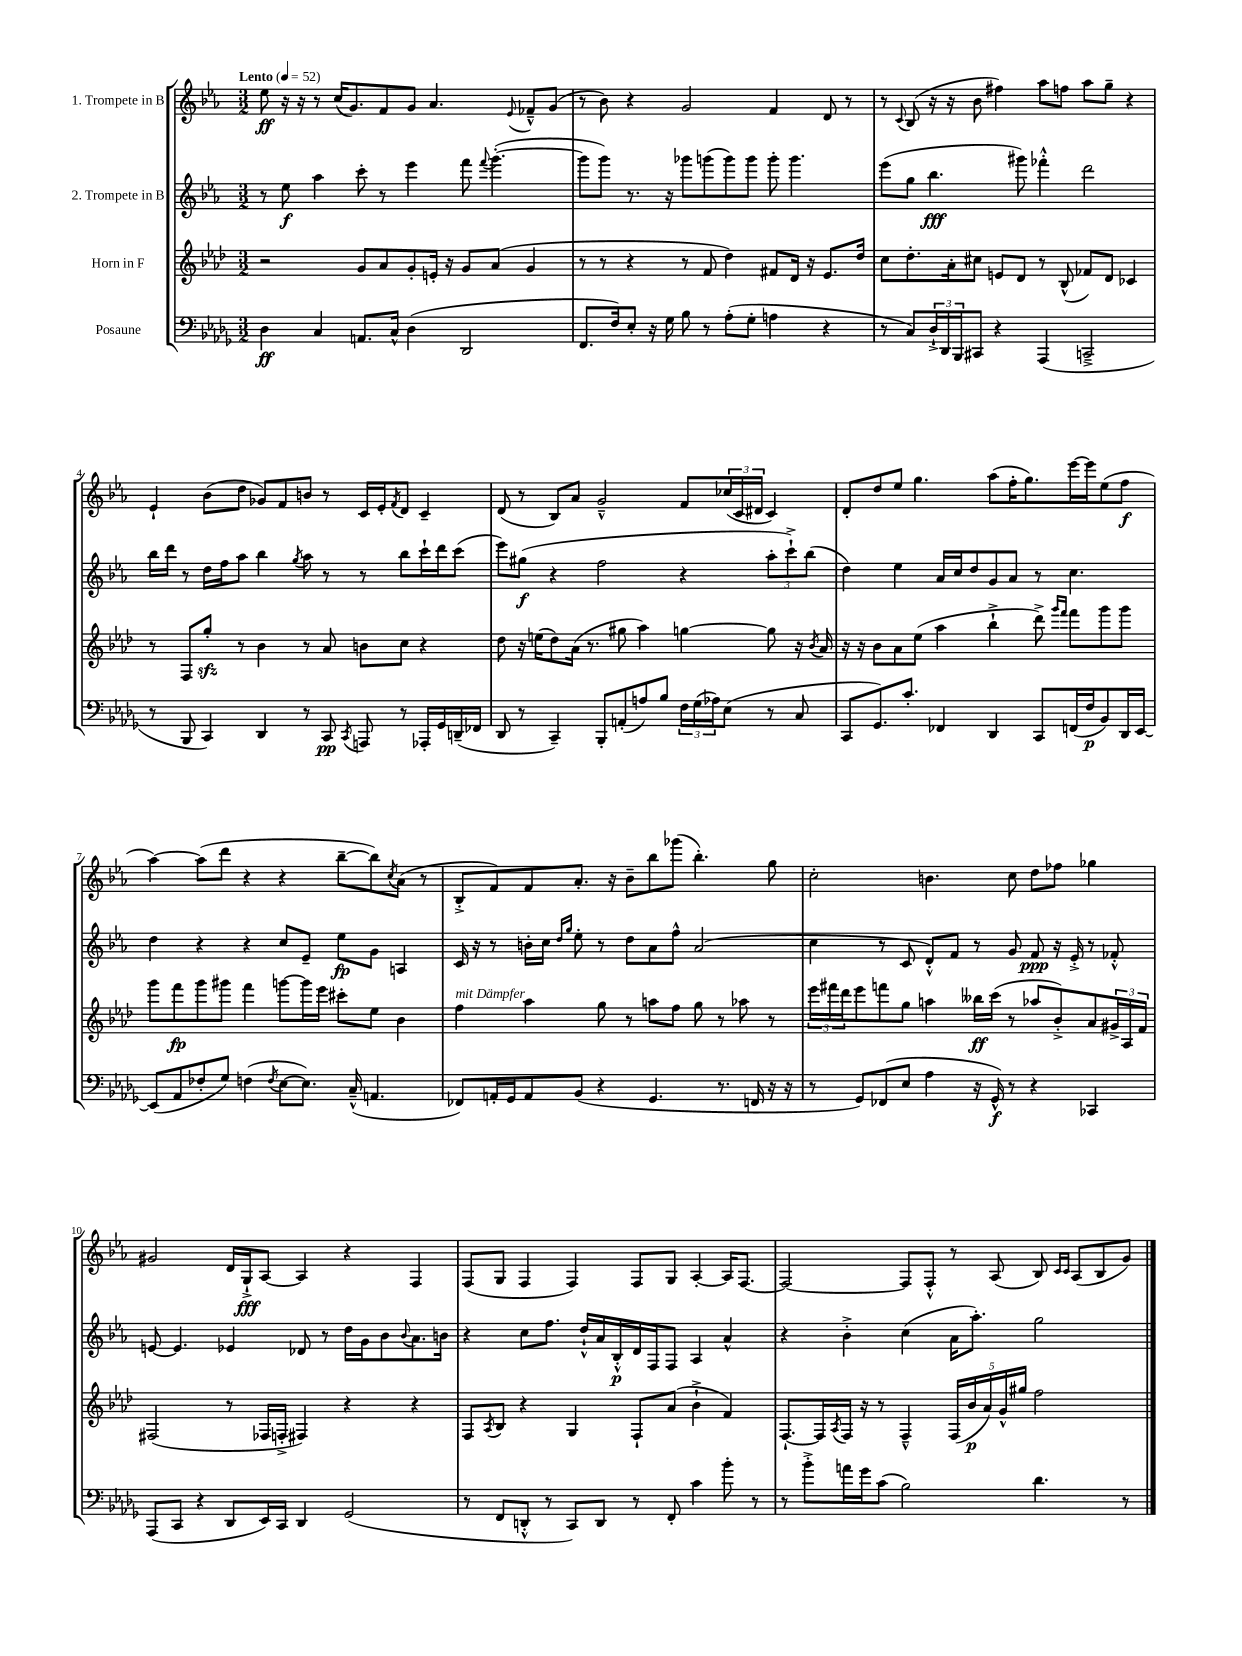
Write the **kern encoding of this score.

**kern	**dynam	**kern	**dynam	**kern	**dynam	**kern	**dynam
*part4	*part4	*part3	*part3	*part2	*part2	*part1	*part1
*staff4	*staff4	*staff3	*staff3	*staff2	*staff2	*staff1	*staff1
*I"Posaune	*	*I"Horn in F	*	*I"2. Trompete in B	*	*I"1. Trompete in B	*
*clefF4	*	*clefG2	*	*clefG2	*	*clefG2	*
*k[b-e-a-d-g-]	*	*k[b-e-a-d-]	*	*k[b-e-a-]	*	*k[b-e-a-]	*
*M3/2	*	*M3/2	*	*M3/2	*	*M3/2	*
*MM52	*	*MM52	*	*MM52	*	*MM52	*
=1	=1	=1	=1	=1	=1	=1	=1
!	!	!	!	!	!	!LO:TX:a:B:t=Lento	!
4D-\	ff	2r	.	8r	.	8ee-\	ff
.	.	.	.	8ee-\	f	16r	.
.	.	.	.	.	.	16r	.
4C/	.	.	.	4aa-\	.	8r	.
.	.	.	.	.	.	(16cc/KL	.
.	.	.	.	.	.	8.g/)	.
8.AAn/L	.	8g/L	.	8ccc'\	.	.	.
.	.	8a-/	.	8r	.	8f/	.
16C^^/Jk	.	.	.	.	.	.	.
(4D-\	.	8g'/	.	4eee-\	.	8g/J	.
.	.	16en'/Jk	.	.	.	4.a-/	.
.	.	16r	.	.	.	.	.
2DD-/	.	8g/L	.	8fff\	.	.	.
.	.	.	.	8qqfff/	.	.	.
.	.	(8a-/J	.	([4.ggg'\	.	.	.
.	.	.	.	.	.	8qqe-/	.
.	.	4g/	.	.	.	8f-X~^^/L	.
.	.	.	.	.	.	(8g/J	.
=2	=2	=2	=2	=2	=2	=2	=2
8.FF/L	.	8r	.	8ggg\L]	.	8r	.
.	.	8r	.	8ggg\J)	.	8b-\)	.
16F/k)	.	.	.	.	.	.	.
8E-'/J	.	4r	.	8.r	.	4r	.
16r	.	.	.	.	.	.	.
16G-\	.	.	.	16r	.	.	.
8B-\	.	8r	.	8ggg-X\L	.	2g/	.
8r	.	8f/	.	(8gggn\	.	.	.
(8A-'\L	.	4dd-\)	.	8ggg\)	.	.	.
8G-'\J	.	.	.	8ggg\J	.	.	.
4An\	.	8f#X/L	.	8ggg'\	.	4f/	.
.	.	16d-/Jk	.	4.ggg\	.	.	.
.	.	16r	.	.	.	.	.
4r	.	8.e-/L	.	.	.	8d/	.
.	.	.	.	.	.	8r	.
.	.	16dd-/Jk	.	.	.	.	.
=3	=3	=3	=3	=3	=3	=3	=3
8r	.	8cc\L	.	(8eee-\L	.	8r	.
.	.	.	.	.	.	8qqc/	.
8C/L)	.	8.dd-'\	.	8gg\J	.	(8B-/	.
24D-`^/L	.	.	.	4.bb-\	fff	16r	.
24DD-/	.	.	.	.	.	.	.
.	.	16a-'\k	.	.	.	16r	.
24BBB-/J	.	.	.	.	.	.	.
8CC#X/J	.	8cc#X\J	.	.	.	8b-\	.
4r	.	8en/L	.	.	.	4ff#X\)	.
.	.	8d-/J	.	8ggg#X\)	.	.	.
(4AAA-/	.	8r	.	4fff-X'^^\	.	8aa-\L	.
.	.	(8B-^^/	.	.	.	8ffn\J	.
2CCn~^/	.	8f-X/L)	.	2ddd\	.	8aa-\L	.
.	.	8d-/J	.	.	.	8gg~\J	.
.	.	4c-X/	.	.	.	4r	.
!!LO:LB:g=z
=4	=4	=4	=4	=4	=4	=4	=4
8r	.	8r	.	16bb-\LL	.	4e-`/	.
.	.	.	.	16ddd\JJ	.	.	.
8BBB-/	.	8F/L	.	8r	.	.	.
4CC/)	.	8ggzz'/J	.	16dd\LL	.	(8b-\L	.
.	.	.	.	16ff\J	.	.	.
.	.	8r	.	8aa-\J	.	8dd\J	.
4DD-/	.	4b-\	.	4bb-\	.	8g-X/L)	.
.	.	.	.	.	.	8f/	.
.	.	.	.	8qgg/	.	.	.
8r	.	8r	.	8aa-\	.	8bn/J	.
8CC/	pp	8a-/	.	8r	.	8r	.
8qCC/	.	.	.	.	.	.	.
8AAAn/	.	8bn\L	.	8r	.	16c/LL	.
.	.	.	.	.	.	16e-'/J	.
.	.	.	.	.	.	8qf/	.
8r	.	8cc\J	.	8bb-\L	.	8d/J	.
16AAA-X'/LL	.	4r	.	16ccc`\L	.	4c~/	.
16GG-/	.	.	.	16ddd\J	.	.	.
(16DDn~/	.	.	.	(8ccc\J	.	.	.
16FF-X/JJ	.	.	.	.	.	.	.
=5	=5	=5	=5	=5	=5	=5	=5
8DD-/	.	8dd-\	.	8eee-\L)	.	(8d/	.
8r	.	16r	.	(8gg#X\J	f	8r	.
.	.	(16een\KL	.	.	.	.	.
4CC~/)	.	8dd-\)	.	4r	.	8B-/L)	.
.	.	(16a-\Jk	.	.	.	8a-/J	.
.	.	8.r	.	.	.	.	.
8BBB-'/L	.	.	.	2ff\	.	2g~^^/	.
(8AAn'/	.	8gg#X\	.	.	.	.	.
8An/)	.	4aa-\)	.	.	.	.	.
8B-/J	.	.	.	.	.	.	.
24F\LL	.	[4ggn\	.	4r	.	8f/L	.
(24G-\	.	.	.	.	.	.	.
24A-X\J)	.	.	.	.	.	.	.
(8E-\J	.	.	.	.	.	(24cc-X/L	.
.	.	.	.	.	.	24c/	.
.	.	.	.	.	.	24d#X/JJ	.
8r	.	8gg\]	.	12aa-'\L	.	4c/)	.
.	.	.	.	12ccc`^\)	.	.	.
8C/	.	16r	.	.	.	.	.
.	.	.	.	(12bb-\J	.	.	.
.	.	8qb-/	.	.	.	.	.
.	.	16a-/	.	.	.	.	.
=6	=6	=6	=6	=6	=6	=6	=6
8CC/L	.	16r	.	4dd\)	.	8d'/L	.
.	.	16r	.	.	.	.	.
8.GG-/)	.	8b-\L	.	.	.	8dd/	.
.	.	8a-\	.	4ee-\	.	8ee-/J	.
8.c'/J	.	.	.	.	.	.	.
.	.	(8ee-\J	.	.	.	4.gg\	.
4FF-X/	.	4aa-\	.	16a-/LL	.	.	.
.	.	.	.	16cc/J	.	.	.
.	.	.	.	8dd/	.	.	.
4DD-/	.	4bb-`^\	.	8g/	.	(8aa-\L	.
.	.	.	.	8a-/J	.	16ff'\K	.
.	.	.	.	.	.	8.gg\)	.
8CC/L	.	8ddd-^\)	.	8r	.	.	.
.	.	16qqggg/LL	.	.	.	.	.
.	.	16qqfff/JJ	.	.	.	.	.
(16FFn/L	.	8fff\L	.	4.cc\	.	[16eee-\L	.
16F/J	p	.	.	.	.	16eee-\J]	.
8BB-/)	.	8ggg\	.	.	.	(8ee-\	.
16DD-/L	.	8ggg\J	.	.	.	8ff\J	f
[16EE-/JJ	.	.	.	.	.	.	.
!!LO:LB:g=z
=7	=7	=7	=7	=7	=7	=7	=7
(8EE-/L]	.	8ggg\L	.	4dd\	.	[4aa-\)	.
8AA-/	.	8fff\	fp	.	.	.	.
8F-X'/	.	8ggg\	.	4r	.	(8aa-\L]	.
8G-/J)	.	8ggg#X\J	.	.	.	8ddd\J	.
(4Fn\	.	4fff\	.	4r	.	4r	.
8qF/	.	.	.	.	.	.	.
[8E-\L	.	[8gggn\L	.	8cc/L	.	4r	.
8.E-\J])	.	16ggg\L]	.	8e-~/J	.	.	.
.	.	16eee-\JJ	.	.	.	.	.
.	.	8ccc#X'\L	.	8ee-\L	fp	[8bb-~\L	.
(16C~^^/	.	.	.	.	.	.	.
4.AAn/	.	8ee-\J	.	8g\J	.	8bb-\])	.
.	.	.	.	.	.	8qcc/	.
.	.	4b-\	.	4An/	.	(8a-\J	.
.	.	.	.	.	.	8r	.
=8	=8	=8	=8	=8	=8	=8	=8
!	!	!LO:TX:a:i:t=mit Dämpfer	!	!	!	!	!
8FF-X/L)	.	4ff\	.	16c/	.	8B-'^/L	.
.	.	.	.	16r	.	.	.
16AAn'/L	.	.	.	8r	.	8f/)	.
16GG-/J	.	.	.	.	.	.	.
8AA/	.	4aa-\	.	16bn'\LL	.	8f/	.
.	.	.	.	16cc\JJ	.	.	.
.	.	.	.	16qqdd/LL	.	.	.
.	.	.	.	16qqgg/JJ	.	.	.
(8BB-/J	.	.	.	8ee-'\	.	8.a-'/J	.
4r	.	8gg\	.	8r	.	.	.
.	.	.	.	.	.	16r	.
.	.	8r	.	8dd\L	.	8b-~\L	.
4.GG-/	.	8aan\L	.	8a-\	.	8bb-\	.
.	.	8ff\J	.	8ff^^\J	.	(8ggg-X\J	.
.	.	8gg\	.	(2a-/	.	4.bb-'\)	.
8.r	.	8r	.	.	.	.	.
.	.	8aa-X\	.	.	.	.	.
16FFn/	.	.	.	.	.	.	.
16r	.	8r	.	.	.	8gg\	.
16r	.	.	.	.	.	.	.
=9	=9	=9	=9	=9	=9	=9	=9
8r	.	24eee-\LL	.	4cc\	.	2cc'\	.
.	.	24fff#X\	.	.	.	.	.
.	.	24ddd-\J	.	.	.	.	.
8GG-/L)	.	8eee-\	.	.	.	.	.
(8FF-X/	.	8fffn\	.	8r	.	.	.
8E-/J	.	8gg\J	.	8c/	.	.	.
4A-\	.	4aan\	.	8d'^^/L)	.	4.bn\	.
.	.	.	.	8f/J	.	.	.
16r	.	16bb--X\LL	ff	8r	.	.	.
16GG-^^/)	f	(16ccc\JJ	.	.	.	.	.
8r	.	8r	.	8g/	.	8cc\	.
4r	.	8aa-X/L	.	8f/	ppp	8dd\L	.
.	.	8b-'^/)	.	16r	.	8ff-X\J	.
.	.	.	.	16e-'^/	.	.	.
4CC-X/	.	8a-/	.	8r	.	4gg-X\	.
.	.	24g#X^/L	.	8f-X'^^/	.	.	.
.	.	24A-/	.	.	.	.	.
.	.	24f/JJ	.	.	.	.	.
!!LO:LB:g=z
=10	=10	=10	=10	=10	=10	=10	=10
(8AAA-/L	.	(2F#X/	.	[8en/	.	2g#X/	.
8CC/J	.	.	.	4.e/]	.	.	.
4r	.	.	.	.	.	.	.
8DD-/L	.	8r	.	4e-X/	.	16d/LL	.
.	.	.	.	.	.	16G`^/J	fff
16EE-/L)	.	16F-X/LL	.	.	.	[8A-/J	.
16CC/JJ	.	16Fn'^/JJ	.	.	.	.	.
4DD-/	.	4F#X/)	.	8d-X/	.	4A-/]	.
.	.	.	.	8r	.	.	.
(2GG-/	.	4r	.	16dd\LL	.	4r	.
.	.	.	.	16g\J	.	.	.
.	.	.	.	8b-\	.	.	.
.	.	.	.	8qqb-/	.	.	.
.	.	4r	.	8.a-\	.	4F/	.
.	.	.	.	16bn\Jk	.	.	.
=11	=11	=11	=11	=11	=11	=11	=11
8r	.	8F/L	.	4r	.	(8F/L	.
.	.	8qA-/	.	.	.	.	.
8FF/L	.	8B-/J	.	.	.	8G/J	.
8DDn'^^/J	.	4r	.	8cc\L	.	4F/	.
8r	.	.	.	8.ff\J	.	.	.
8CC/L)	.	4G/	.	.	.	4F/)	.
.	.	.	.	16dd`^^/LL	.	.	.
8DD/J	.	.	.	16a-/	.	.	.
.	.	.	.	16B-'^^/	p	.	.
8r	.	8F`/L	.	16d/	.	8F/L	.
.	.	.	.	16F/J	.	.	.
8FF'/	.	(8a-/J	.	8F/J	.	8G/J	.
4c\	.	4b-`^\	.	4A-/	.	[4A-'/	.
8b-'\	.	4f/)	.	4a-^^/	.	16A-/KL]	.
.	.	.	.	.	.	[8.F/J	.
8r	.	.	.	.	.	.	.
=12	=12	=12	=12	=12	=12	=12	=12
8r	.	[8.F`/L	.	4r	.	2F/_	.
8b-'^\L	.	.	.	.	.	.	.
.	.	16F/L]	.	.	.	.	.
.	.	8qA-/	.	.	.	.	.
16an\L	.	16F/JJ	.	4b-'^\	.	.	.
16g-\J	.	16r	.	.	.	.	.
(8c\J	.	8r	.	.	.	.	.
2B-\)	.	4F~^^/	.	(4cc\	.	8F/L]	.
.	.	.	.	.	.	8F'^^/J	.
.	.	(20F/LL	.	16a-\KL	.	8r	.
.	.	20b-/	p	.	.	.	.
.	.	.	.	8.aa-'\J)	.	.	.
.	.	20a-/)	.	.	.	.	.
.	.	.	.	.	.	(8A-/	.
.	.	20g^^/	.	.	.	.	.
.	.	20gg#X/JJ	.	.	.	.	.
4.d-\	.	2ff\	.	2gg\	.	8B-/)	.
.	.	.	.	.	.	16qqc/LL	.
.	.	.	.	.	.	16qqc/JJ	.
.	.	.	.	.	.	(8A-/L	.
.	.	.	.	.	.	8B-/	.
8r	.	.	.	.	.	8g/J)	.
==	==	==	==	==	==	==	==
*-	*-	*-	*-	*-	*-	*-	*-
